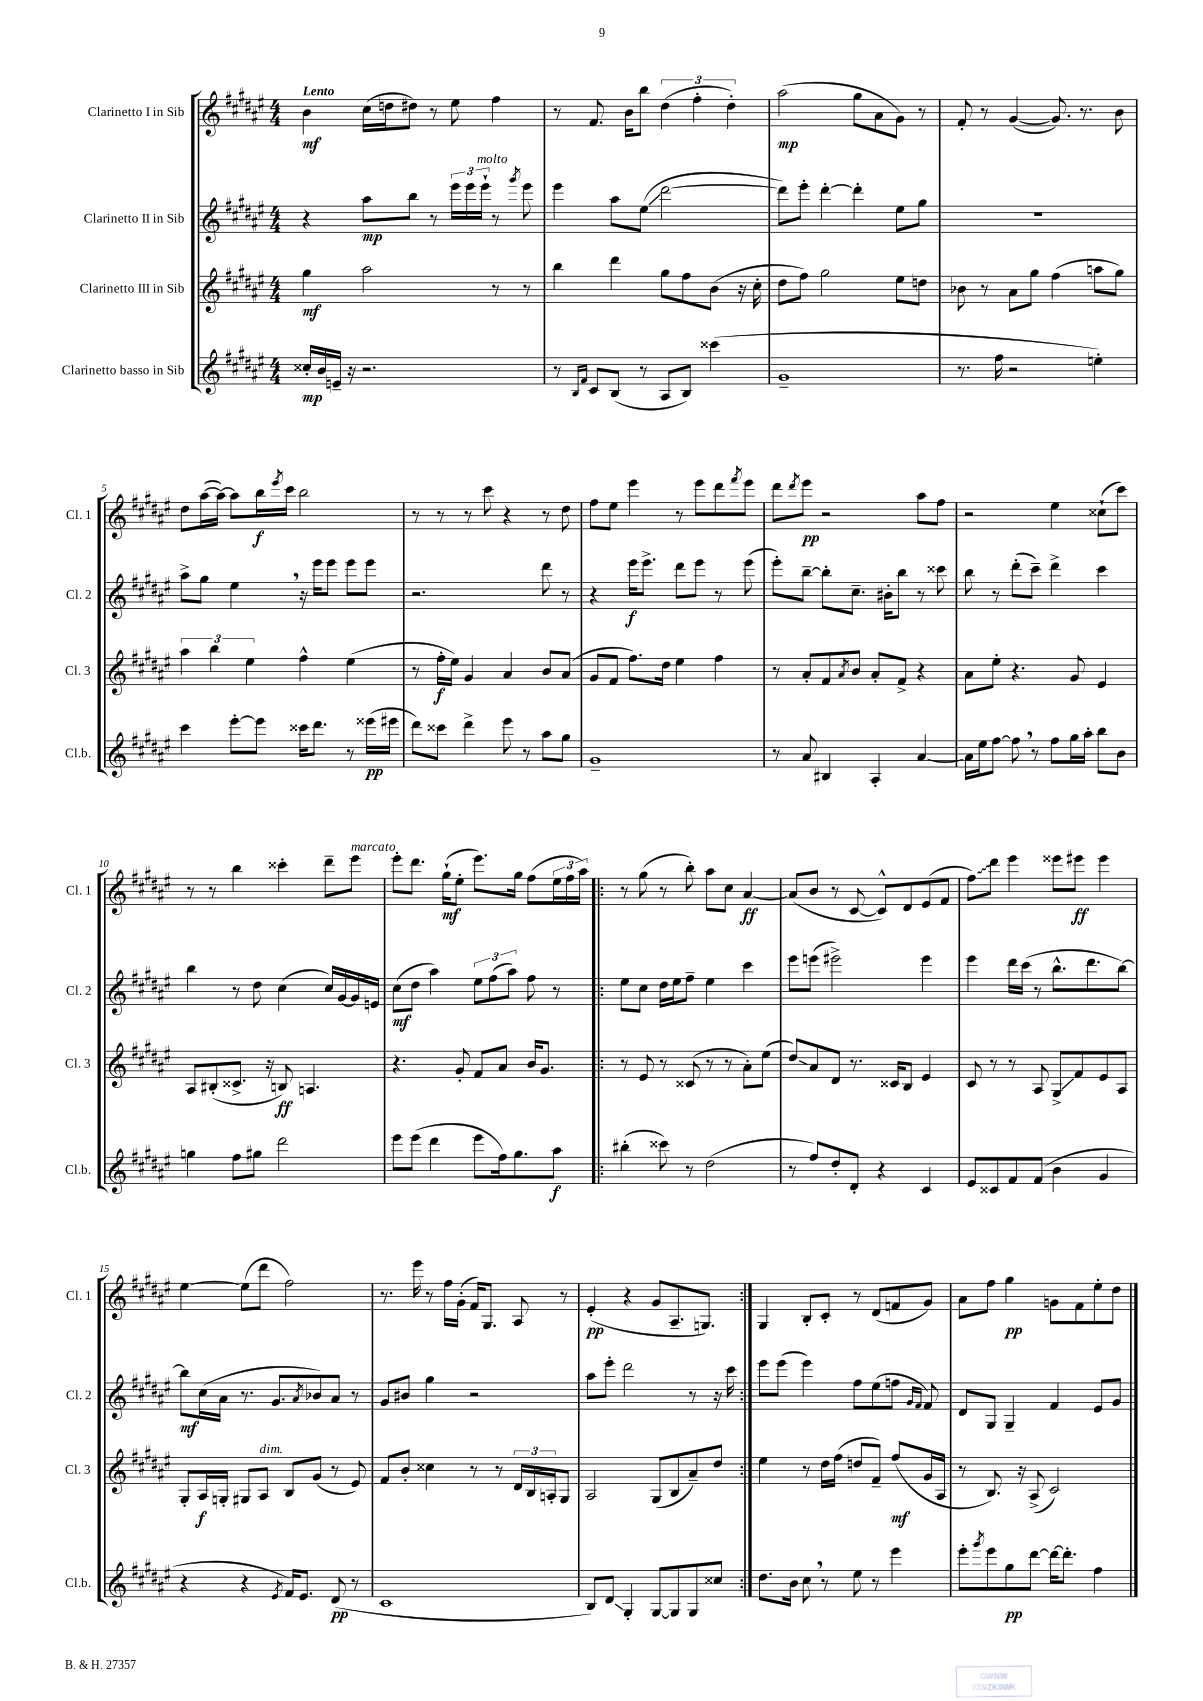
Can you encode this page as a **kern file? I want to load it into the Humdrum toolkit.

**kern	**kern	**kern	**kern
*staff4	*staff3	*staff2	*staff1
*clefG2	*clefG2	*clefG2	*clefG2
*k[f#c#g#d#a#e#]	*k[f#c#g#d#a#e#]	*k[f#c#g#d#a#e#]	*k[f#c#g#d#a#e#]
*M4/4	*M4/4	*M4/4	*M4/4
16cc##'/LL	4gg#\	4r	4b\
16b/	.	.	.
16e~/JJ	.	.	.
16r	.	.	.
2.r	2aa#\	8aa#\L	(16cc#\LL
.	.	.	16dd\J
.	.	8bb\J	8dd#\J)
.	.	8r	8r
.	.	24eee#\LL	8ee#\
.	.	24eee#\	.
.	.	24eee#`\JJ	.
.	8r	8r	4ff#\
.	.	8qggg#/	.
.	8r	8eee#\	.
=	=	=	=
8r	4bb\	4eee#\	8r
16qqB/LL	.	.	.
16qqf#/JJ	.	.	.
8c#/L	.	.	8.f#/
(8B/J	4ddd#\	8aa#\L	.
.	.	.	16b\LK
8r	.	(8ee#\J	8bb\J
8A#/L	8gg#\L	[2ddd#\	(6dd#\
8B/J)	8ff#\	.	.
.	.	.	6ff#'\
(4ccc##\	(8b\J	.	.
.	.	.	6dd#'\)
.	16r	.	.
.	16cc#'\	.	.
=	=	=	=
1g#~	8dd#\L	8ddd#\]L)	(2aa#\
.	8ff#\J)	8eee#'\J	.
.	2gg#\	[4ddd#'\	.
.	.	4ddd#'\]	8gg#\L
.	.	.	8a#\
.	8ee#\L	8ee#\L	8g#\J)
.	8dd\J	8gg#\J	8r
=	=	=	=
8.r	8b-\	1r	8f#'/
.	8r	.	8r
16ff#\	.	.	.
2r	8a#\L	.	([4g#/
.	8gg#\J	.	.
.	(4ff#\	.	8.g#/])
.	.	.	8.r
4ee'\)	8aa\L	.	.
.	8gg#\J)	.	8b\
=	=	=	=
4ccc#\	6aa#\	8aa#^\L	8dd#\L
.	.	8gg#\J	([16aa#\L
.	6bb\	.	.
.	.	.	16aa#\_JJ)
[8eee#'\L	.	4ee#\	8aa#\]L
.	6ee#\	.	.
8eee#\]J	.	.	16bb\L
.	.	.	8qeee#/
.	.	.	16ccc#\JJ
16ccc##\LK	4ff#^^\	16r	2bb\
8.ddd#\J	.	16eee#\LK	.
.	.	8eee#\J	.
8r	(4ee#\	8eee#\L	.
(16eee##\LL	.	8eee#\J	.
16eee#\JJ	.	.	.
=	=	=	=
8ddd#\L)	8r	2.r	8r
8ccc##\J	16ff#'\LL	.	8r
.	16ee#\JJ)	.	.
4ddd#^\	4g#/	.	8r
.	.	.	8ccc#\
8eee#\	4a#/	.	4r
8r	.	.	.
8aa#\L	8b/L	8ddd#\	8r
8gg#\J	(8a#/J	8r	8dd#\
=	=	=	=
1g#~	8g#/L	4r	8ff#\L
.	8f#/J	.	8ee#\J
.	8.ff#\L)	16eee#\LK	4eee#\
.	.	8.eee#^\J	.
.	16dd#\Jk	.	.
.	4ee#\	8ddd#\L	8r
.	.	8eee#\J	8eee#\L
.	4ff#\	8r	8ddd#\
.	.	.	8qfff#/
.	.	(8eee#\	8eee#\J
=	=	=	=
8r	8r	8eee#'\L)	8ddd#\L
.	.	.	8qddd#/
8a#/	8a#'/L	[8bb~\J	8eee#\J
4B#/	8f#/	8bb'\]L	2r
.	8qa#/	.	.
.	8b/J	8.cc#~\J	.
4A#'/	8a#'/L	.	.
.	.	16b#'\LK	.
.	8f#^/J	8bb\J	.
[4a#/	4r	8r	8aa#\L
.	.	8ccc##\	8ff#\J
=	=	=	=
16a#\]LL	8a#\L	8bb\	2r
16ee#\J	.	.	.
[8ff#\J	8ee#'\J	8r	.
8ff#\]	4.r	(8ddd#'\L	.
8r	.	8ccc#~\J)	.
8ff#\L	.	4ddd#^\	4ee#\
16gg#\L	8g#/	.	.
16aa#'\JJ	.	.	.
8bb\L	4e#/	4ccc#\	(8cc##`\L
8b\J	.	.	8ccc#\J)
=	=	=	=
4gg\	8A#/L	4bb\	8r
.	(8B#'/	.	8r
8ff#\L	8.c##^/J	8r	4bb\
8gg#\J	.	8dd#\	.
.	16r	.	.
2ddd#\	8B/)	(4cc#\	4ccc##'\
.	4.A/	.	.
.	.	16cc#/LL)	8ddd#~\L
.	.	[16g#/	.
.	.	16g#/]	8eee#\J
.	.	16e/JJ	.
=	=	=	=
8eee#\L	4.r	(8cc#\L	8eee#'\L
(8eee#\J	.	8dd#\J	8.ddd#\J
4ddd#\	.	4aa#\)	.
.	.	.	(16gg#`\LK
.	8g#'/	.	8ee#'\J
8eee#\L	8f#/L	12ee#\L	8.eee#\L)
.	.	(12ff#\	.
16ff#\k)	8a#/J	.	.
.	.	12aa#\J)	.
8.gg#\	.	.	16gg#\Jk
.	16b/LK	8ff#\	(8ff#\L
.	8.g#/J	.	.
8aa#\J	.	8r	24ee#\L
.	.	.	24ff#\
.	.	.	24aa#\JJ)
=!|:	=!|:	=!|:	=!|:
(4bb#'\	8r	8ee#\L	8r
.	8e#/	8cc#\J	(8gg#\
8ccc##\)	8r	16dd#\LL	8r
.	.	16ee#\J	.
8r	(8c##/	8ff#~\J	8bb'\)
(2dd#\	8r	4ee#\	8aa#\L
.	8r	.	8cc#\J
.	8a#'\L)	4ccc#\	[4a#/
.	(8ee#\J	.	.
=	=	=	=
8r	8dd#/L)	8eee#\L	(8a#/]L
8ff#/L)	8a#/	(8eee\J	8b/J
8dd#'/	8d#/J	2eee#^\)	8r
8d#'/J	8.r	.	[8c#/
4r	.	.	8c#^^/]L)
.	16c##/LK	.	.
.	8B/J	.	8d#/
4c#/	4e#/	4eee#\	(8e#/
.	.	.	8f#/J
=	=	=	=
8e#/L	8c#/	4eee#\	8ff#\L)
8c##/	8r	.	8ddd#\J
8f#/	8r	16ddd#\LL	4eee#\
.	.	(16ccc#\JJ	.
(8f#/J	8A#/	8r	.
4b\	8G#^/L	8.bb^^\L	8eee##\L
.	8f#/	.	8eee#\J
.	.	8.ddd#\	.
4g#/	8e#/	.	4eee#\
.	8A#/J	[8bb\J)	.
=	=	=	=
4r	8G#'/L	8bb\]L	[4ee#\
.	16A#/L	(16cc#\L	.
.	16G'/JJ	16a#\JJ	.
4r	8G#/L	8.r	(8ee#\]L
.	8A#/J	.	8ddd#\J
.	.	8.g#/L	.
8qe#/	.	.	.
16f#/LK)	8B/L	.	2ff#\)
8.e#/J	.	.	.
.	.	8qa#/	.
.	(8g#/J	8b-/)	.
(8d#/	8r	8a#/J	.
8r	8e#/)	8r	.
=	=	=	=
1c#	8f#/L	8g#/L	8.r
.	8b'/J	8b#/J	.
.	.	.	16eee#\
.	4cc##\	4gg#\	8r
.	.	.	16ff#\LL
.	.	.	(16g#'\JJ
.	8r	2r	16f#/LK)
.	.	.	8.G#/J
.	8r	.	.
.	24d#/LL	.	8A#/
.	24B/	.	.
.	24A'/J	.	.
.	8G#/J	.	8r
=	=	=	=
8B/L)	2A#/	8aa#\L	(4e#'/
8d#/J	.	8eee#'\J	.
4G#'/	.	2ddd#\	4r
[8G#/L	(8G#/L	.	8g#/L
8G#/]	8B/	.	8.A#~/
8G#/	8a#~/)	8r	.
.	.	.	8.G/J)
8cc##/J	8dd#/J	16r	.
.	.	16ccc#\	.
=:|!	=:|!	=:|!	=:|!
8.dd#\L	4ee#\	8eee#\L	4G#/
.	.	(8eee#\J	.
16b\Jk	.	.	.
8cc#\	8r	4eee#\)	8B'/L
8r	16dd#\LL	.	8c#'/J
.	(16ff#\JJ	.	.
8ee#\	8dd/L	8ff#\L	8r
8r	8f#~/J)	(8ee#\	(8d#/L
4eee#\	(8ff#/L	8ff\J	8f/
.	.	16qqg#/LL	.
.	.	16qqf#/JJ	.
.	16g#/L	8f#/)	8g#/J)
.	16A#/JJ	.	.
=	=	=	=
8eee#'\L	8r	8d#/L	8a#\L
8qggg#/	.	.	.
8eee#\	8.B/)	8G#/J	8ff#\J
8gg#\	.	4G#~/	4gg#\
.	16r	.	.
[8ddd#\J	(8A#^/	.	.
16ddd#\_LK	2c#/)	4f#/	8g\L
8.ddd#'\]J	.	.	.
.	.	.	8f#\
4ff#\	.	8e#/L	8ee#'\
.	.	8g#/J	8dd#\J
==	==	==	==
*-	*-	*-	*-
